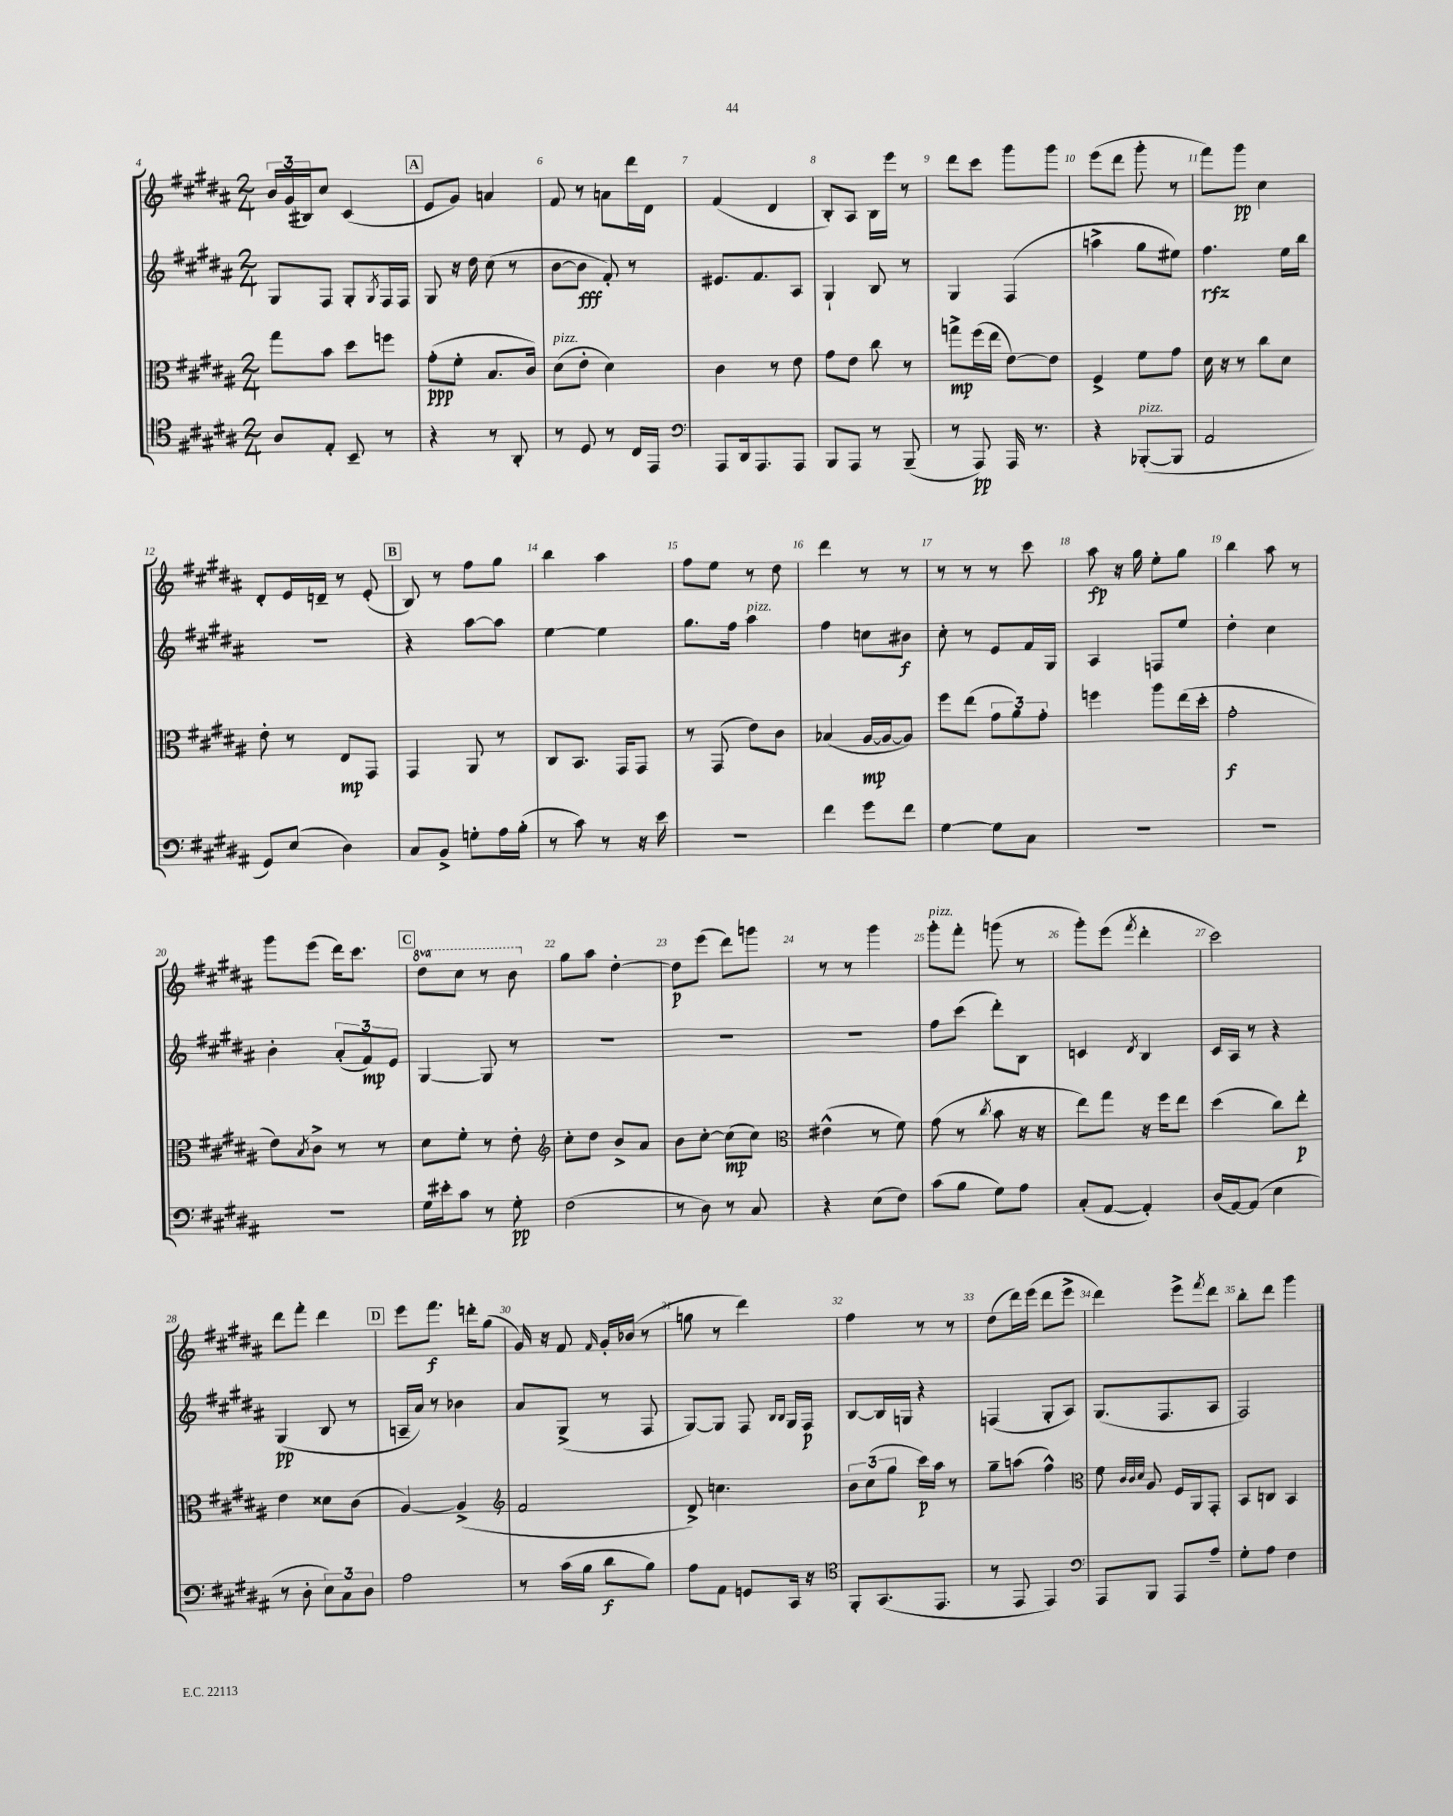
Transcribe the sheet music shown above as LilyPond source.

<<
\new StaffGroup <<
\new Staff = "s0" {
    \clef treble \key b \major \numericTimeSignature \time 2/4 \set Staff.ottavationMarkups = #ottavation-simple-ordinals
    \tuplet 3/2 { b'16 gis'16( bis16) } cis''8 cis'4( |
    \mark \markup { \box "A" } e'8 gis'8) a'4 |
    fis'8 r8 a'8 dis'''16 dis'16 |
    fis'4( dis'4 |
    b8-.) ais8 b16 e'''16 r8 |
    dis'''8 cis'''8 gis'''8 gis'''8 |
    e'''8( dis'''8 gis'''8-. r8 |
    fis'''8) gis'''8\pp cis''4 |
    dis'8-. e'16 d'16-- r8 e'8-.( |
    \mark \markup { \box "B" } b8) r8 fis''8 gis''8 |
    b''4 ais''4 |
    fis''8 e''8 r8 dis''8 |
    dis'''4 r8 r8 |
    r8 r8 r8 cis'''8 |
    ais''8\fp r16 gis''16 e''8-. gis''8 |
    b''4 ais''8 r8 |
    gis'''8 e'''8( dis'''16) cis'''8. |
    \mark \markup { \box "C" } \ottava #1 dis'''8 cis'''8 r8 b''8 \ottava #0 |
    gis''8 ais''8 dis''4~-. |
    dis''8\p e'''8( dis'''8) g'''8 |
    r8 r8 gis'''4 |
    gis'''8-.^\markup { \italic "pizz." } fis'''8-. g'''8( r8 |
    gis'''8-.) e'''8( \acciaccatura { fis'''8 } dis'''4-. |
    cis'''2) |
    dis'''8 fis'''8-. dis'''4 |
    \mark \markup { \box "D" } e'''8 fis'''8.\f d'''16-. gis''8( |
    gis'16) r16 fis'8 \grace { fis'16 } gis'16-. bes'16( r8 |
    g''8 r8 dis'''4) |
    fis''4 r8 r8 |
    dis''8( dis'''16) e'''16( dis'''8 e'''8-> |
    dis'''4) e'''8-> \acciaccatura { fis'''8 } dis'''8 |
    b''8-. dis'''8 gis'''4 \bar "|." |
}
\new Staff = "s1" {
    \clef treble \key b \major \numericTimeSignature \time 2/4
    gis8 fis8 gis8-. \acciaccatura { gis8 } fis16 fis16 |
    \mark \markup { \box "A" } gis8 r16 dis''16 cis''8( r8 |
    b'8~ b'8\fff fis'8-.) r8 |
    eis'8. fis'8. ais8 |
    gis4-! b8 r8 |
    gis4 fis4( |
    a''4-> gis''8 eis''8) |
    fis''4.\rfz e''16 b''16 |
    r2 |
    \mark \markup { \box "B" } r4 ais''8~ ais''8 |
    e''4~ e''4 |
    gis''8. fis''16 ais''4^\markup { \italic "pizz." } |
    fis''4 c''8 bis'8\f |
    cis''8-. r8 e'8 fis'16 gis16 |
    ais4 f8 e''8 |
    dis''4-. cis''4 |
    b'4-. \tuplet 3/2 { ais'8-.( fis'8\mp) e'8 } |
    \mark \markup { \box "C" } gis4~ gis8 r8 |
    R2 |
    R2 |
    R2 |
    fis''8 cis'''8( dis'''8-.) b8 |
    c'4 \acciaccatura { dis'8 } b4 |
    cis'16 ais16 r8 r4 |
    gis4\pp( b8 r8 |
    \mark \markup { \box "D" } a16-- ais'16) r8 bes'4 |
    ais'8 gis8->( r8 fis8 |
    gis8~) gis8 fis8 \grace { b16 b16 } gis16 fis16\p |
    b8~ b16 g16 r4 |
    f4( gis8-. ais8) |
    gis8.( fis8. ais8 |
    fis2) \bar "|." |
}
\new Staff = "s2" {
    \clef alto \key b \major \numericTimeSignature \time 2/4
    gis''8 b'8 dis''8 f''8 |
    \mark \markup { \box "A" } gis'8-.\ppp( fis'8-. b8. cis'16) |
    dis'8^\markup { \italic "pizz." }( e'8-. dis'4) |
    cis'4 r8 e'8 |
    gis'8 e'8 cis''8 r8 |
    g''8->\mp fis''16( e''16 e'8~) e'8 |
    fis4-> fis'8 gis'8 |
    dis'16 r16 r8 cis''8 dis'8 |
    e'8-. r8 e8\mp gis,8 |
    \mark \markup { \box "B" } gis,4 ais,8 r8 |
    cis8 b,8. gis,16 gis,8 |
    r8 gis,8( e'8) cis'8 |
    bes4( ais16~\mp ais16~ ais8) |
    fis''8 e''8( \tuplet 3/2 { gis'8 ais'8) gis'8-. } |
    f''4 ais''8 e''16( dis''16-. |
    gis'2-.\f |
    e'8) \acciaccatura { b8 } cis'8-> r8 r8 |
    \mark \markup { \box "C" } dis'8 fis'8-. r8 e'8-. |
    \clef treble cis''8-. dis''8 b'8-> ais'8 |
    b'8 cis''8~-. cis''8\mp( cis''8) |
    \clef alto eis'4-^( r8 fis'8) |
    gis'8( r8 \acciaccatura { cis''8 } b'8 r16 r16 |
    e''8) gis''8 r16 fis''16 e''8 |
    dis''4( cis''8) e''8-.\p |
    e'4 disis'8 cis'8( |
    \mark \markup { \box "D" } ais4~) ais4->( |
    \clef treble fis'2 |
    dis'8->) c''4. |
    \tuplet 3/2 { b'8 cis''8( gis''8 } cis'''16\p) ais''16 r8 |
    gis''8-- a''8( fis''4-^) |
    \clef alto fis'8 \grace { cis'32 cis'32 dis'32 } ais8 fis16 ais,16 gis,8-. |
    b,8 c8 b,4 \bar "|." |
}
\new Staff = "s3" {
    \clef tenor \key b \major \numericTimeSignature \time 2/4
    ais8 e8-. b,8-- r8 |
    \mark \markup { \box "A" } r4 r8 ais,8-. |
    r8 dis8 r8 cis16 e,16 |
    \clef bass ais,,8 dis,16 ais,,8. ais,,8 |
    b,,8 ais,,8 r8 b,,8--( |
    r8 ais,,8\pp) ais,,16 r8. |
    r4 bes,,8~-.^\markup { \italic "pizz." }( bes,,8 |
    ais,2 |
    gis,8) e8( dis4) |
    \mark \markup { \box "B" } cis8 b,8-> g8-. ais16 b16-.( |
    r8 cis'8) r8 r16 e'16 |
    R2 |
    fis'4 gis'8 fis'8 |
    gis4~ gis8 cis8 |
    R2 |
    R2 |
    R2 |
    \mark \markup { \box "C" } gis16 eis'16-. cis'8 r8 gis8-.\pp |
    fis2( |
    r8 dis8) r8 cis8 |
    r4 e8( fis8) |
    cis'8( b8 gis8) ais8 |
    cis8-.( ais,8~ ais,4-.) |
    dis16( ais,16~) ais,8( e4 |
    r8 dis8-. \tuplet 3/2 { e8) cis8 dis8 } |
    \mark \markup { \box "D" } ais2 |
    r8 cis'16( b16 dis'8\f b8) |
    ais8 ais,8 g,8 cis,16 r16 |
    \clef tenor fis,8-. gis,8.( e,8. |
    r8 e,8 e,4) |
    \clef bass ais,,8 b,,8 ais,,8 ais8-- |
    gis8-. ais8 fis4 \bar "|." |
}
>>
>>
\layout { \context { \Score currentBarNumber = #4 \override BarNumber.break-visibility = ##(#f #t #t) barNumberVisibility = #all-bar-numbers-visible } }
